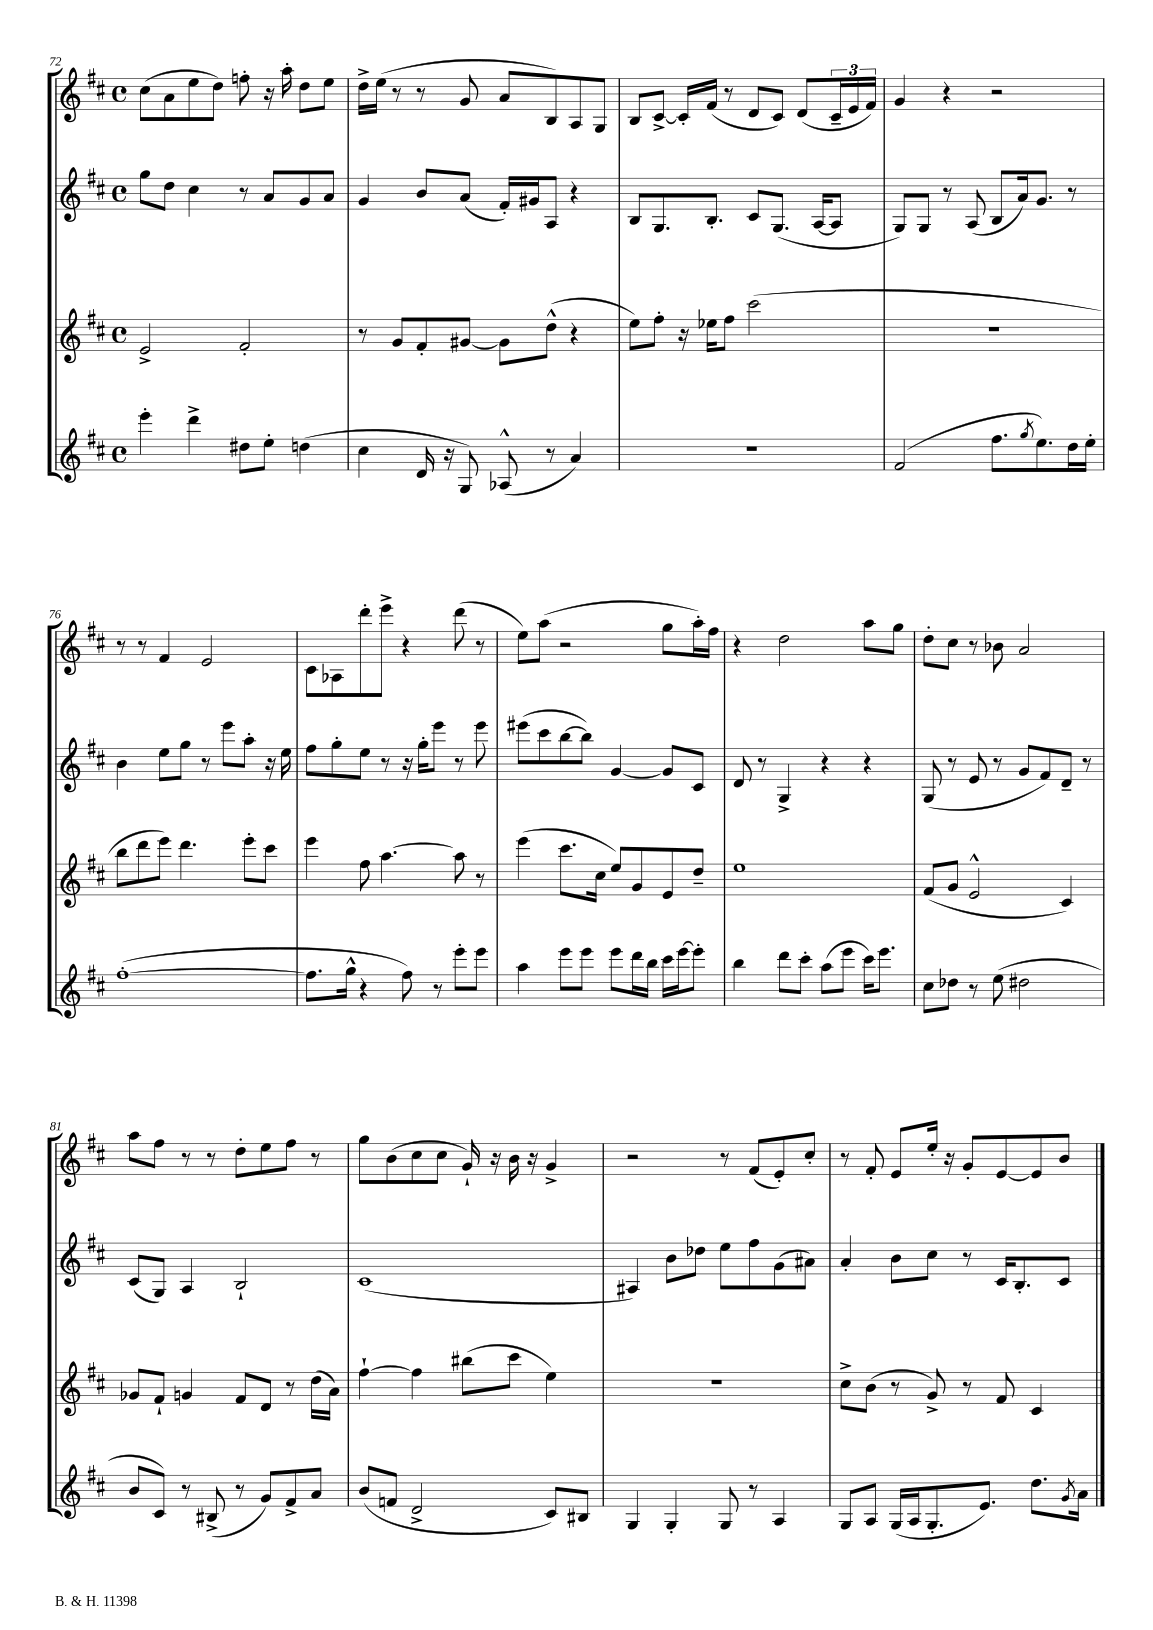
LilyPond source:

<<
\new StaffGroup <<
\new Staff = "s0" {
    \clef treble \key d \major \defaultTimeSignature \time 4/4
    cis''8( a'8 e''8 d''8) f''8-. r16 a''16-. d''8 e''8 |
    d''16-> e''16( r8 r8 g'8 a'8 b8) a8 g8 |
    b8 cis'8~-> cis'16-. fis'16( r8 d'8 cis'8) d'8( \tuplet 3/2 { cis'16-- e'16 fis'16) } |
    g'4 r4 r2 |
    r8 r8 fis'4 e'2 |
    cis'8 aes8 d'''8-. e'''8-> r4 d'''8( r8 |
    e''8) a''8( r2 g''8 a''16-.) fis''16 |
    r4 d''2 a''8 g''8 |
    d''8-. cis''8 r8 bes'8 a'2 |
    a''8 fis''8 r8 r8 d''8-. e''8 fis''8 r8 |
    g''8 b'8( cis''8 cis''8 g'16-!) r16 b'16 r16 g'4-> |
    r2 r8 fis'8( e'8-.) cis''8-. |
    r8 fis'8-. e'8 e''16-. r16 g'8-. e'8~ e'8 b'8 \bar "|." |
}
\new Staff = "s1" {
    \clef treble \key d \major \defaultTimeSignature \time 4/4
    g''8 d''8 cis''4 r8 a'8 g'8 a'8 |
    g'4 b'8 a'8( fis'16-.) gis'16 a8 r4 |
    b8 g8. b8.-. cis'8 g8.( a16~ a8 |
    g8) g8 r8 a8( b8 a'16) g'8. r8 |
    b'4 e''8 g''8 r8 e'''8 a''8-. r16 e''16 |
    fis''8 g''8-. e''8 r8 r16 g''16-. e'''8 r8 e'''8 |
    eis'''8( cis'''8 b''8~ b''8) g'4~ g'8 cis'8 |
    d'8 r8 g4-> r4 r4 |
    g8( r8 e'8 r8 g'8 fis'8) d'8-- r8 |
    cis'8( g8) a4 b2-! |
    cis'1( |
    ais4) b'8 des''8 e''8 fis''8 g'8( ais'8) |
    a'4-. b'8 cis''8 r8 cis'16 b8.-. cis'8 \bar "|." |
}
\new Staff = "s2" {
    \clef treble \key d \major \defaultTimeSignature \time 4/4
    e'2-> fis'2-. |
    r8 g'8 fis'8-. gis'8~ gis'8 d''8-^( r4 |
    e''8) fis''8-. r16 ees''16 fis''8 cis'''2( |
    R1 |
    b''8 d'''8 e'''8) d'''4. e'''8-. cis'''8 |
    e'''4 fis''8 a''4.~ a''8 r8 |
    e'''4( cis'''8. cis''16 e''8) g'8 e'8 d''8-- |
    e''1 |
    fis'8( g'8 e'2-^ cis'4) |
    ges'8 fis'8-! g'4 fis'8 d'8 r8 d''16( a'16) |
    fis''4~-! fis''4 bis''8( cis'''8 e''4) |
    r1 |
    cis''8-> b'8( r8 g'8->) r8 fis'8 cis'4 \bar "|." |
}
\new Staff = "s3" {
    \clef treble \key d \major \defaultTimeSignature \time 4/4
    e'''4-. d'''4-> dis''8 e''8-. d''4( |
    cis''4 d'16 r16 g8) aes8-^( r8 a'4) |
    r1 |
    fis'2( fis''8. \acciaccatura { g''8 } e''8.) d''16 e''16-. |
    fis''1~-.( |
    fis''8. g''16-^ r4 fis''8) r8 e'''8-. e'''8 |
    a''4 e'''8 e'''8 e'''8 d'''16 b''16 cis'''16 e'''16~ e'''8-. |
    b''4 d'''8 cis'''8-. a''8( e'''8 cis'''16) e'''8. |
    cis''8 des''8 r8 e''8( dis''2 |
    b'8 cis'8) r8 bis8->( r8 g'8) fis'8-> a'8 |
    b'8( f'8 d'2-> cis'8) bis8 |
    g4 g4-. g8 r8 a4 |
    g8 a8 g16( a16 g8.-. e'8.) d''8. \acciaccatura { g'8 } a'16 \bar "|." |
}
>>
>>
\layout { \context { \Score currentBarNumber = #72 } }
